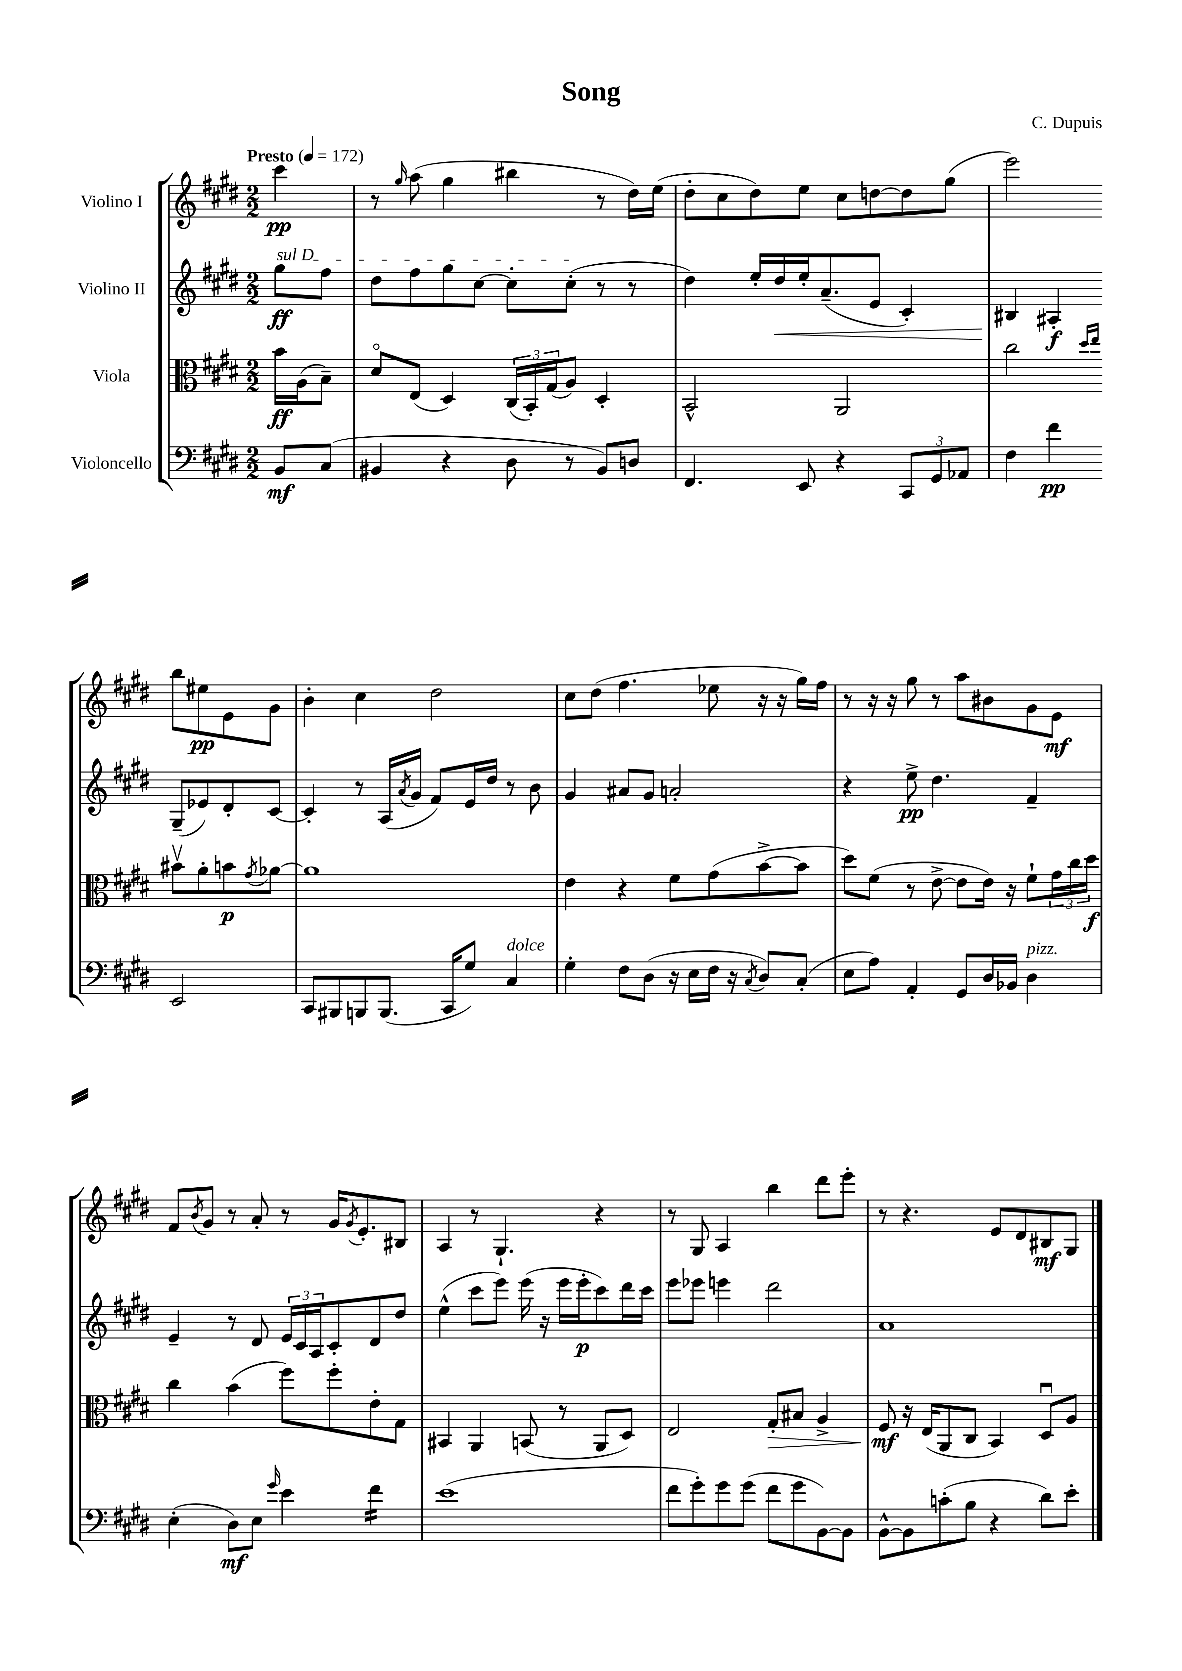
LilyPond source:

\header { title = "Song" composer = "C. Dupuis" }
<<
\new StaffGroup <<
\new Staff = "s0" \with { instrumentName = "Violino I" } {
    \clef treble \key e \major \numericTimeSignature \time 2/2 \partial 4 \tempo "Presto" 4 = 172
    cis'''4\pp |
    r8 \grace { gis''16 } a''8( gis''4 bis''4 r8 dis''16) e''16( |
    dis''8-. cis''8 dis''8) e''8 cis''8 d''8~ d''8 gis''8( |
    e'''2) b''8 eis''8\pp e'8 gis'8 |
    b'4-. cis''4 dis''2 |
    cis''8 dis''8( fis''4. ees''8 r16 r16 gis''16) fis''16 |
    r8 r16 r16 gis''8 r8 a''8 bis'8 gis'8 e'8\mf |
    fis'8 \acciaccatura { b'8 } gis'8 r8 a'8-. r8 gis'16 \acciaccatura { gis'8 } e'8.-. bis8 |
    a4 r8 gis4.-! r4 |
    r8 gis8 a4 b''4 dis'''8 e'''8-. |
    r8 r4. e'8 dis'8 bis8\mf gis8 \bar "|." |
}
\new Staff = "s1" \with { instrumentName = "Violino II" } {
    \clef treble \key e \major \numericTimeSignature \time 2/2 \partial 4
    \once \override TextSpanner.bound-details.left.text = \markup { \italic "sul D" } gis''8\ff\startTextSpan fis''8 |
    dis''8 fis''8 gis''8 cis''8~ cis''8-. cis''8-.\stopTextSpan( r8 r8 |
    dis''4) e''16-. dis''16\< e''16-. a'8.--( e'8 cis'4-.) |
    bis4\! ais4-.\f gis8--( ees'8) dis'8-. cis'8~ |
    cis'4-. r8 a16( \acciaccatura { a'8 } gis'16 fis'8) e'16 dis''16 r8 b'8 |
    gis'4 ais'8 gis'8 a'2-. |
    r4 e''8->\pp dis''4. fis'4-- |
    e'4-- r8 dis'8 \tuplet 3/2 { e'16 cis'16 a16 } cis'8-. dis'8 dis''8 |
    e''4-^( cis'''8 e'''8) e'''16( r16 e'''16 e'''16-.\p cis'''8) dis'''16 cis'''16 |
    e'''8 ees'''8 e'''4 dis'''2 |
    a'1 \bar "|." |
}
\new Staff = "s2" \with { instrumentName = "Viola" } {
    \clef alto \key e \major \numericTimeSignature \time 2/2 \partial 4
    b'16\ff a16( b8--) |
    dis'8\flageolet e8( dis4) \tuplet 3/2 { cis16( b,16-.) gis16( } a8) dis4-. |
    b,2-^ a,2 |
    cis''2 \grace { dis''16 e''16 } bis'8\upbow a'8-. b'8\p \acciaccatura { gis'8 } aes'8~ |
    aes'1 |
    e'4 r4 fis'8 gis'8( b'8~-> b'8 |
    dis''8) fis'8( r8 e'8~-> e'8 e'16) r16 fis'8-! \tuplet 3/2 { gis'16 cis''16 dis''16\f } |
    cis''4 b'4( fis''8) fis''8-. e'8-. gis8 |
    bis,4 a,4 b,8( r8 a,8 dis8) |
    e2 gis8-.\> bis8 a4-> |
    fis8\mf\! r16 e16( a,8 cis8 b,4) dis8\downbow a8 \bar "|." |
}
\new Staff = "s3" \with { instrumentName = "Violoncello" } {
    \clef bass \key e \major \numericTimeSignature \time 2/2 \partial 4
    b,8\mf cis8( |
    bis,4 r4 dis8 r8 bis,8) d8 |
    fis,4. e,8 r4 \tuplet 3/2 { cis,8 gis,8 aes,8 } |
    fis4 fis'4\pp e,2 |
    cis,8 bis,,8 b,,8 b,,8.( cis,16 gis8) cis4^\markup { \italic "dolce" } |
    gis4-. fis8 dis8( r16 e16 fis16 r16 \acciaccatura { cis8 } dis8) cis8-.( |
    e8 a8) a,4-. gis,8 dis16 bes,16 dis4^\markup { \italic "pizz." } |
    e4-.( dis8\mf) e8 \grace { gis'16 } e'4 fis'4:16 |
    e'1( |
    fis'8 gis'8-.) gis'8 gis'8( fis'8 gis'8 b,8~) b,8 |
    b,8~-^ b,8 c'8-.( b8 r4 dis'8) e'8-. \bar "|." |
}
>>
>>
\layout { \context { \Score \remove "Bar_number_engraver" } }
